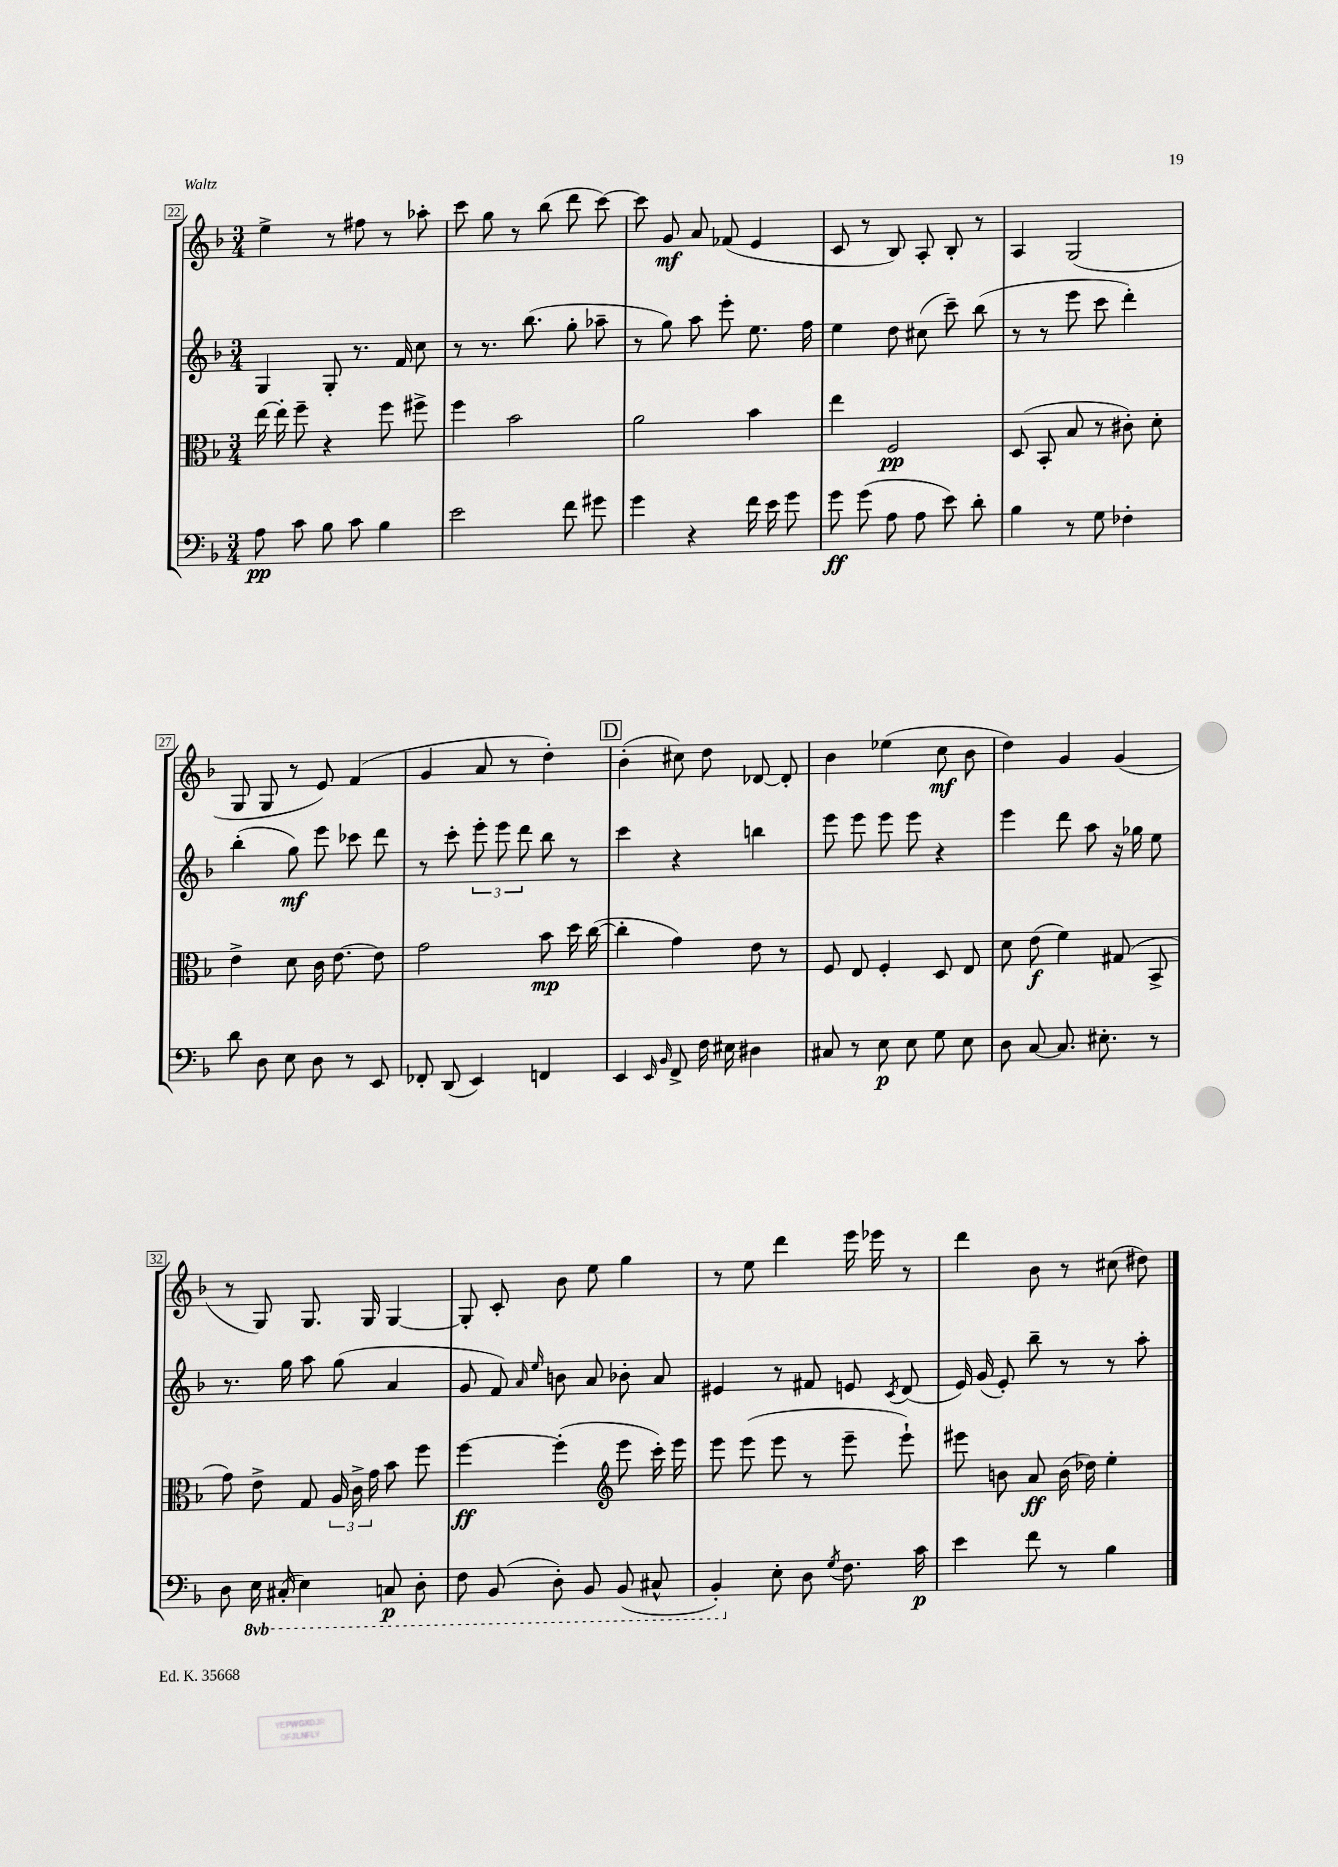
<<
\new StaffGroup <<
\new Staff = "s0" {
    \clef treble \key f \major \numericTimeSignature \time 3/4
    \autoBeamOff e''4-> r8 fis''8 r8 aes''8-. |
    c'''8 g''8 r8 bes''8( d'''8 c'''8~) |
    c'''8 g'8\mf a'8 fes'8( e'4 |
    c'8 r8 bes8) a8-. bes8-. r8 |
    a4 g2( |
    g8 g8 r8 e'8) f'4( |
    g'4 a'8 r8 d''4-.) |
    \mark \markup { \box "D" } bes'4-.( cis''8) d''8 des'8~ des'8-. |
    bes'4 ees''4( c''8\mf bes'8 |
    d''4) g'4 g'4( |
    r8 g8) g8. g16 g4~ |
    g8-. c'8-. bes'8 e''8 g''4 |
    r8 e''8 d'''4 e'''16 ees'''16 r8 |
    d'''4 bes'8 r8 cis''8( dis''8) \bar "|." |
}
\new Staff = "s1" {
    \clef treble \key f \major \numericTimeSignature \time 3/4
    \autoBeamOff g4 g8-. r8. f'16 c''8 |
    r8 r8. bes''8.( g''8-. aes''8-- |
    r8 g''8) a''8 e'''8-. e''8. f''16 |
    e''4 d''8 cis''8( c'''8--) bes''8( |
    r8 r8 e'''8 c'''8 d'''4-.) |
    bes''4-.( g''8\mf) e'''8 ces'''8 d'''8 |
    r8 c'''8-. \tuplet 3/2 { e'''8-. e'''8 d'''8 } bes''8 r8 |
    \mark \markup { \box "D" } c'''4 r4 b''4 |
    e'''8 e'''8 e'''8 e'''8 r4 |
    e'''4 d'''8 a''8 r16 ges''16 e''8 |
    r8. g''16 a''8 g''8( a'4 |
    g'8 f'8) \grace { a'16 e''16 } b'8 a'8 bes'8-. a'8 |
    eis'4 r8 fis'8 e'8 \acciaccatura { c'8 } d'8( |
    e'16) g'16( e'8-.) bes''8-- r8 r8 a''8-. \bar "|." |
}
\new Staff = "s2" {
    \clef alto \key f \major \numericTimeSignature \time 3/4
    \autoBeamOff e''16~ e''16-. f''8-- r4 f''8 fis''8-> |
    f''4 bes'2 |
    a'2 bes'4 |
    e''4 f2\pp |
    d8( bes,8-. bes8 r8 cis'8-.) d'8-. |
    e'4-> d'8 c'16 e'8.~ e'8 |
    g'2 bes'8\mp d''16 c''16~( |
    \mark \markup { \box "D" } c''4-. g'4) e'8 r8 |
    f8 e8 f4-. d8 e8 |
    d'8 e'8\f( f'4) gis8( bes,8-> |
    g'8) e'8-> g8 \tuplet 3/2 { a16 c'16-> g'16 } bes'8 f''8 |
    f''4~\ff f''4-.( \clef treble e'''8 c'''16-.) e'''16 |
    e'''8 e'''8( e'''8 r8 e'''8-- e'''8-!) |
    eis'''8 b'8 a'8\ff b'16( des''16) e''4-. \bar "|." |
}
\new Staff = "s3" {
    \clef bass \key f \major \numericTimeSignature \time 3/4 \set Staff.ottavationMarkups = #ottavation-simple-ordinals
    \autoBeamOff a8\pp c'8 bes8 c'8 bes4 |
    e'2 f'8 gis'8 |
    g'4 r4 f'16 e'16 g'8 |
    g'8\ff g'8( a8 a8 e'8) d'8-. |
    bes4 r8 g8 fes4-. |
    d'8 d8 e8 d8 r8 e,8 |
    fes,8-. d,8( e,4) f,4 |
    \mark \markup { \box "D" } e,4 \grace { e,16 bes,16 } f,8-> f16 eis16 dis4 |
    cis8 r8 e8\p e8 g8 e8 |
    d8 c8~ c8. eis8.-. r8 |
    d8 \ottava #-1 e,16 cis,16-.( e,4) c,8\p d,8-. |
    f,8 bes,,8( d,8-.) bes,,8 bes,,8( cis,8-^ |
    bes,,4-.) \ottava #0 e8-. d8 \acciaccatura { g8 } f8. c'16\p |
    e'4 f'8 r8 bes4 \bar "|." |
}
>>
>>
\layout { \context { \Score currentBarNumber = #22 \override BarNumber.stencil = #(make-stencil-boxer 0.1 0.3 ly:text-interface::print) } }
